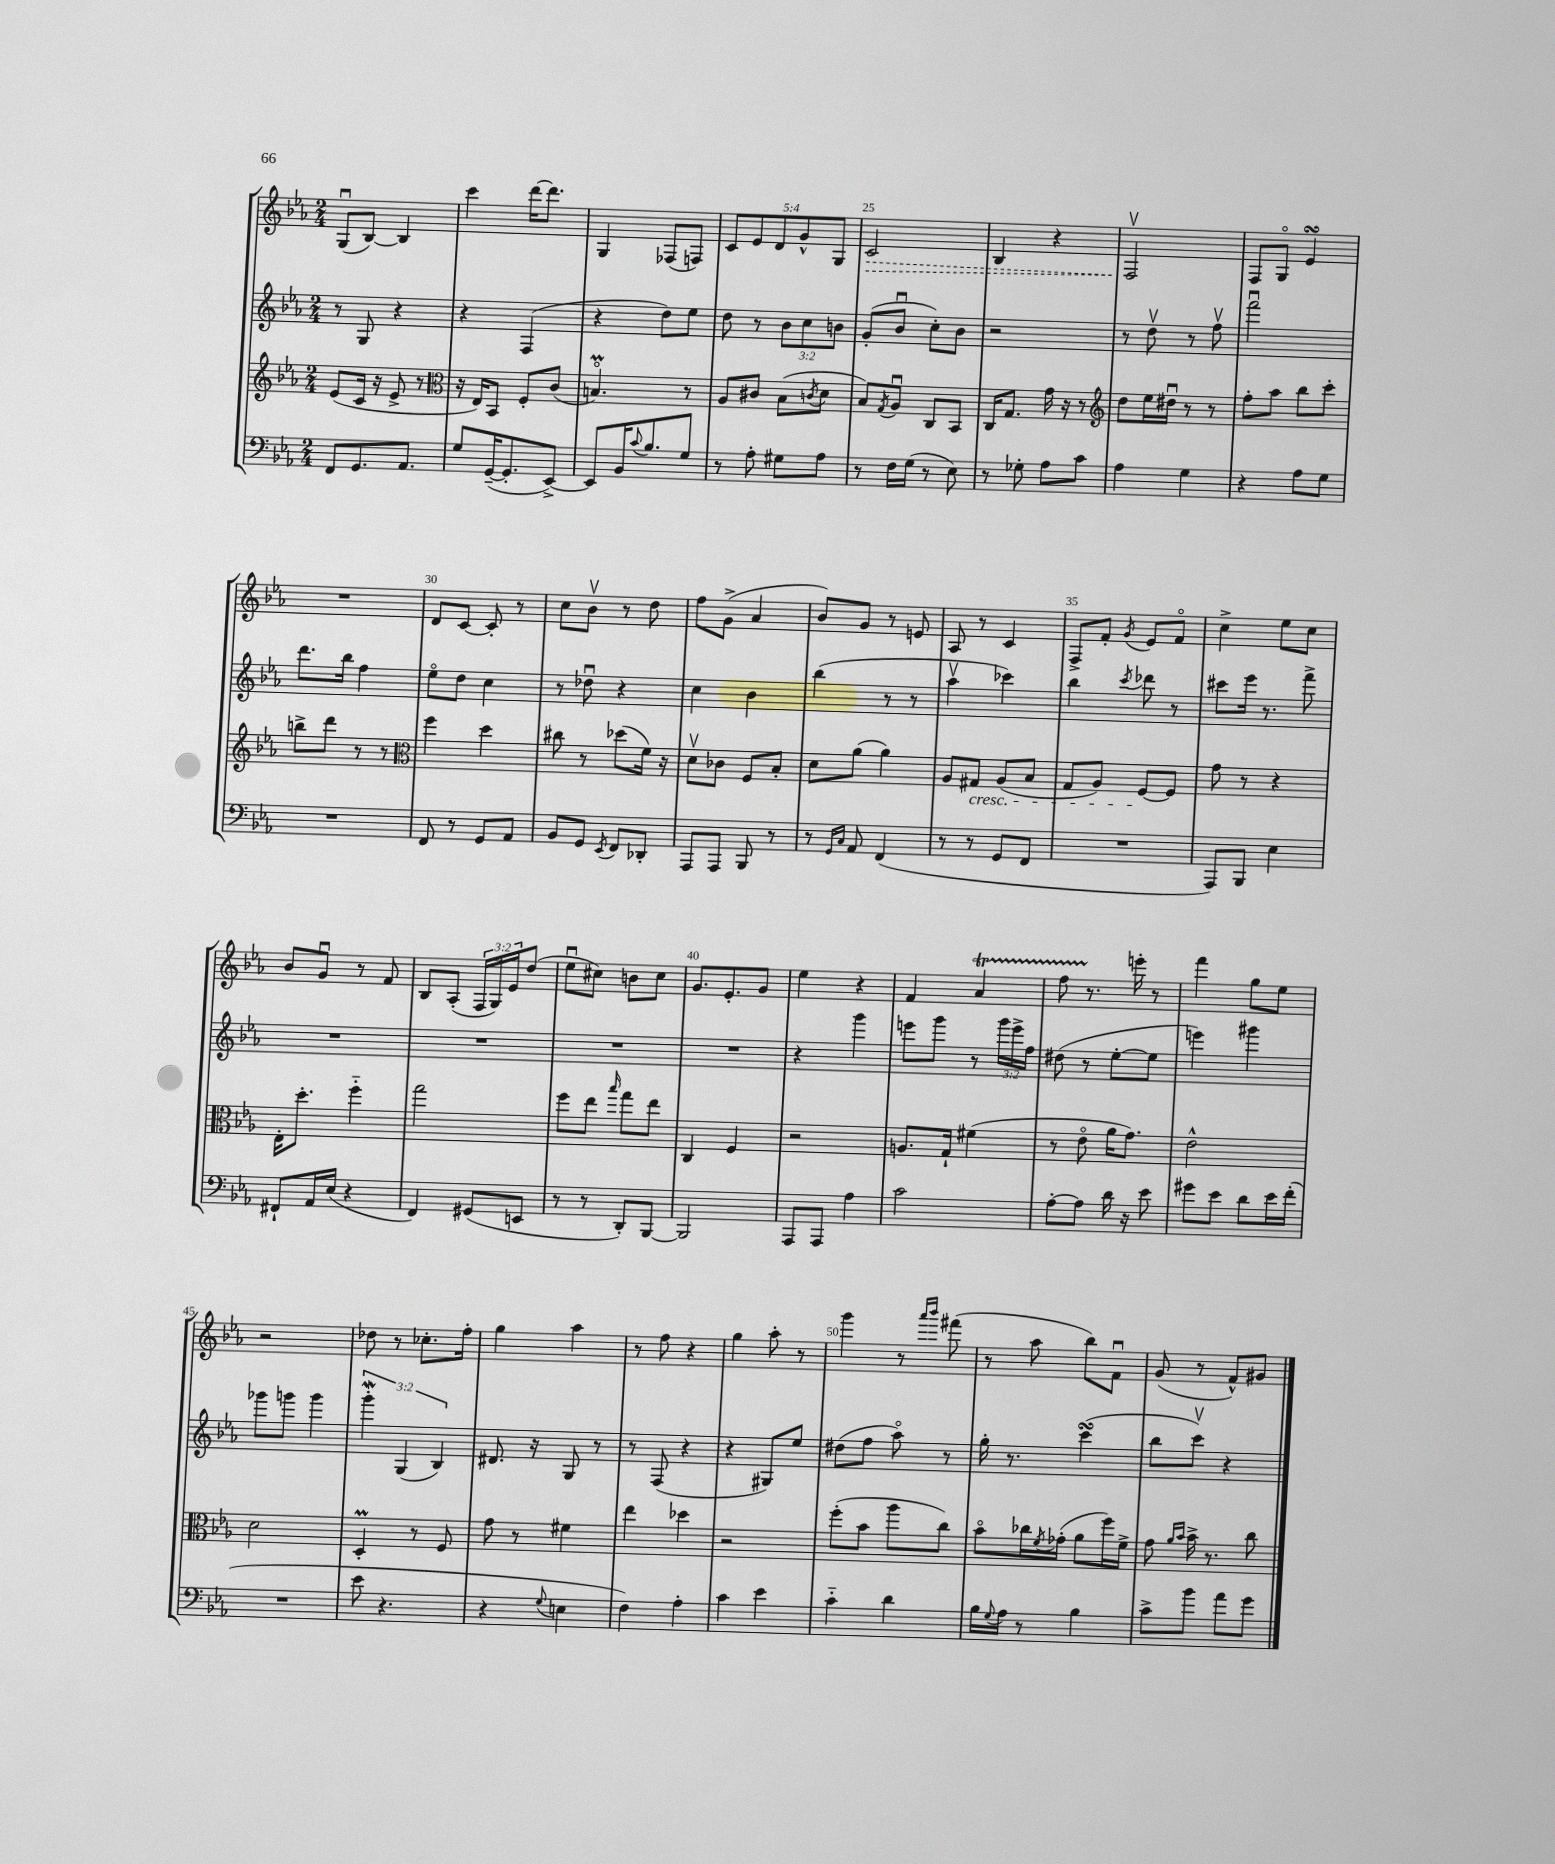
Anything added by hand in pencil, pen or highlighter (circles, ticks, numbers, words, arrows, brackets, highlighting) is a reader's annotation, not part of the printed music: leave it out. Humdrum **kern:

**kern	**kern	**kern	**kern
*staff4	*staff3	*staff2	*staff1
*clefF4	*clefG2	*clefG2	*clefG2
*k[b-e-a-]	*k[b-e-a-]	*k[b-e-a-]	*k[b-e-a-]
*M2/4	*M2/4	*M2/4	*M2/4
8FF	(8e-	8r	(8Gu
8.GG	16c	8G	[8B-)
.	16r	.	.
.	8e-^	4r	4B-]
8.AA-	.	.	.
.	8r	.	.
=	=	=	=
*	*clefC3	*	*
8G	16r	4r	4ccc
.	16E-)	.	.
([16GG~	8BB-	.	.
8.GG']	.	.	.
.	8F'	(4F	[16ddd
.	.	.	8.ddd]
[8EE-^)	(8c	.	.
=	=	=	=
8EE-]	4.Bo)	4r	4G
16BB-	.	.	.
8qqc	.	.	.
8.B-	.	.	.
.	.	8dd)	(8F-
8G	8r	8ee-	8F)
=	=	=	=
8r	8A-	8dd	10c
.	.	.	10e-
8A-'	8c#	8r	.
.	.	.	10d
8G#	(8B-	12b-	.
.	.	.	10g^^
.	.	12cc	.
.	8qc	.	.
8A-	8d	.	.
.	.	.	10G
.	.	12b	.
=	=	=	=
8r	8B-)	(8g'	2c
.	8qG	.	.
16F	8A-u	8b-u	.
(16G	.	.	.
8r	8C	8cc')	.
8E-)	8BB-	8b-	.
=	=	=	=
8r	16C	2r	4B-
.	8.G	.	.
8G-'	.	.	.
8A-	16g	.	4r
.	16r	.	.
8c	8r	.	.
=	=	=	=
*	*clefG2	*	*
4A-	8dd	8r	2Fv
.	16ee-	8ddv	.
.	16dd#u	.	.
4G	8r	8r	.
.	8r	8ffv	.
=	=	=	=
4r	8ff'	2fffu	8F
.	8aa-	.	8Go
8A-	8bb-	.	4e-
8G	8ccc'	.	.
=	=	=	=
2r	8bb^	8.ddd	2r
.	8ddd	.	.
.	.	16bb-	.
.	8r	4ff	.
.	8r	.	.
=	=	=	=
*	*clefC3	*	*
8FF	4ff	8ee-o	8d
8r	.	8dd	[8c
8GG	4dd	4cc	8c']
8AA-	.	.	8r
=	=	=	=
8BB-	8cc#	8r	8cc
8GG	8r	8dd-u	8b-v
8qEE-	.	.	.
8FF	(8dd-	4r	8r
8DD-'	16f)	.	8dd
.	16r	.	.
=	=	=	=
8AAA-	8dv	4cc	8ff
8AAA-	8c-	.	(8g^
8BBB-	8F	4b-	4a-
8r	8B-'	.	.
=	=	=	=
8r	8d	(4bb-	8b-)
16qqGG	.	.	.
16qqC	.	.	.
8AA-	(8a-	.	8g
(4FF	4a-)	8r	8r
.	.	8r	8e
=	=	=	=
8r	8A-	4aa-v	8A-
8r	8G#	.	8r
8GG	(8A-	4ccc-)	4c
8FF	8B-	.	.
=	=	=	=
2r	8G	4bb-	8F^
.	8A-)	.	8f'
.	.	8qccc	8qg
.	[8F	8ddd-	8e-
.	8F]	8r	8fo
=	=	=	=
8AAA-)	8g	8ccc#	4cc^
8BBB-	8r	16eee-	.
.	.	8.r	.
4E-	4r	.	8ee-
.	.	8fff^	8cc
=	=	=	=
8FF#`	16E-'	2r	8b-
.	8.dd'	.	.
16AA-	.	.	8gu
(16E-	.	.	.
4r	4ff'~	.	8r
.	.	.	8f
=	=	=	=
4FF)	2gg	2r	8B-
.	.	.	(8A-'
(8GG#	.	.	24F
.	.	.	24G)
.	.	.	24e-
8EE	.	.	(8dd
=	=	=	=
8r	8ff	2r	8ee-u
8r	8ee-	.	8cc#)
.	16qqbb-	.	.
8DD')	8gg	.	8b
[8BBB-	8ee-	.	8cc#
=	=	=	=
2BBB-]	4C	2r	8.g
.	.	.	8.e-'
.	4F	.	.
.	.	.	8g
=	=	=	=
8AAA-	2r	4r	4ee-
8AAA-	.	.	.
4A-	.	4ggg	4r
=	=	=	=
2c	8.A	8eee	4f
.	.	8ggg	.
.	16G`	.	.
.	(4f#	8r	4a-
.	.	24ggg	.
.	.	24eee^	.
.	.	24ff	.
=	=	=	=
[8A-'	8r	(8dd#	8ff
8A-]	8e-o	8r	8.r
16d	16a-	[8ee-'	.
16r	8.g)	.	16eee'
8e-	.	8ee-]	8r
=	=	=	=
8g#	2e-^^	4eee)	4fff
8e-	.	.	.
8d	.	4ggg#	8gg
16e-	.	.	8ee-
(16f'	.	.	.
=	=	=	=
2r	2d	8ggg-	2r
.	.	8ggg	.
.	.	4ggg	.
=	=	=	=
8e-	4D'	6ggg'	8dd-
4.r	.	.	8r
.	.	(6G	.
.	8r	.	8.cc-'
.	.	6B-)	.
.	8F	.	.
.	.	.	16ff'
=	=	=	=
4r	8g	8.d#	4gg
.	8r	.	.
.	.	16r	.
8qqG	.	.	.
4E	4f#	8G	4aa-
.	.	8r	.
=	=	=	=
4F)	4ee-	8r	8r
.	.	(8F	8ff
4A-'	4dd-	4r	4r
=	=	=	=
4c	2r	4r	4gg
4e-	.	8G#)	8aa-'
.	.	8ee-	8r
=	=	=	=
4c'~	(8ff'	(8dd#	4ggg
.	8b-	8ff	.
4d	8aa-	8aa-o)	8r
.	.	.	16qqaaa-
.	.	.	16qqbbb-
.	8cc)	8r	(8fff#
=	=	=	=
16B-	8b-o	16gg'	8r
8qqG	.	.	.
16A-	.	8.r	.
8r	16cc-	.	8aa-
.	8qf	.	.
.	(16g-'	.	.
4B-	8a-	(4ccc	8bb-)
.	16ff)	.	8fu
.	16f^	.	.
=	=	=	=
8c^	8g	8bb-	(8g
.	16qqa-	.	.
.	16qqb-	.	.
8b-	16b-^	8cccv)	8r
.	8.r	.	.
8a-	.	4r	8f^^)
8g	8cc	.	8g#
==	==	==	==
*-	*-	*-	*-
